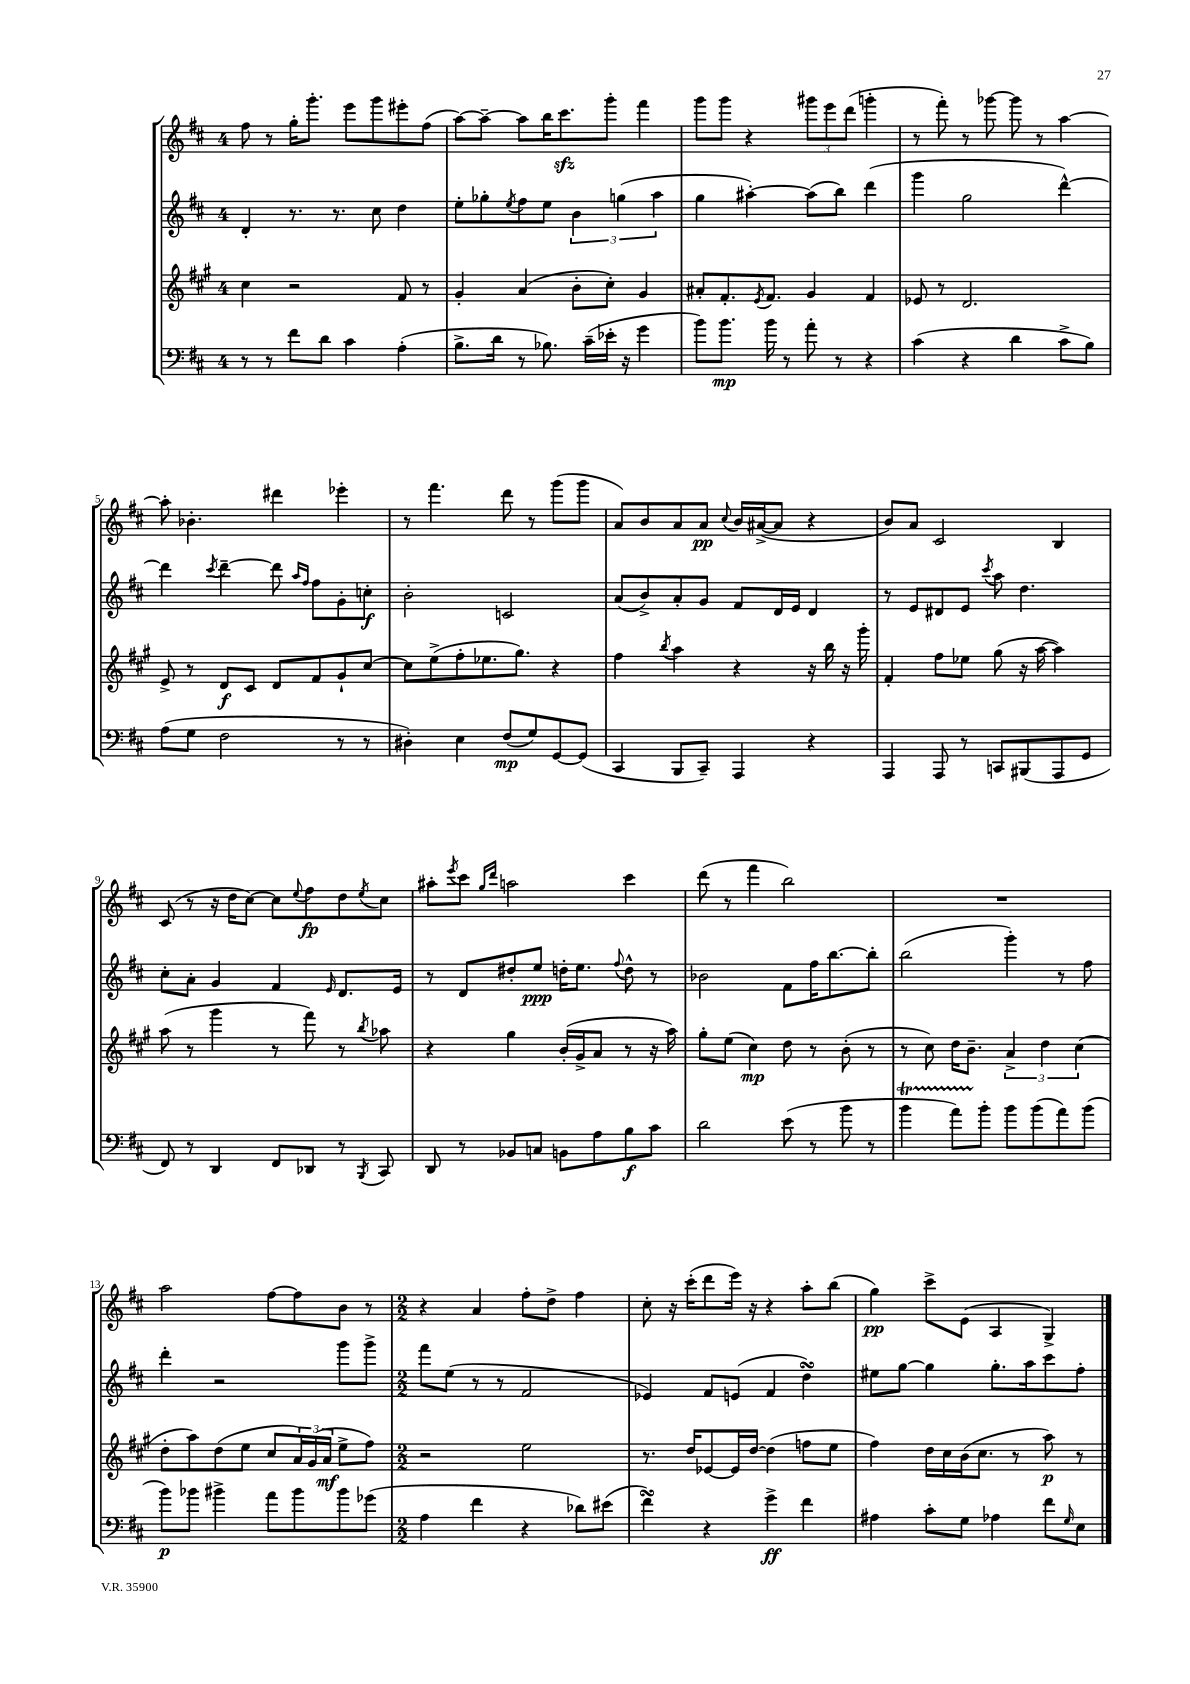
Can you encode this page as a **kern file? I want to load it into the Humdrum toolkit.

**kern	**kern	**kern	**kern
*staff4	*staff3	*staff2	*staff1
*clefF4	*clefG2	*clefG2	*clefG2
*k[f#c#]	*k[f#c#g#]	*k[f#c#]	*k[f#c#]
*M4/4	*M4/4	*M4/4	*M4/4
8r	4cc#	4d'	8ff#
8r	.	.	8r
8f#	2r	8.r	16gg'
.	.	.	8.ggg'
8d	.	.	.
.	.	8.r	.
4c#	.	.	8eee
.	.	8cc#	8ggg
(4A'	8f#	4dd	8eee#'
.	8r	.	(8ff#
=	=	=	=
8.B^	4g#'	8ee'	[8aa)
.	.	8gg-'	8aa~_
16d	.	.	.
.	.	8qee	.
8r	(4a	8ff#	8aa]
8.B-)	.	8ee	16bb
.	.	.	8.ccc#
.	8b'	6b	.
(16c#~	.	.	.
16e-'	8cc#')	.	8ggg'
.	.	(6gg	.
16r	.	.	.
4g	4g#	.	4fff#
.	.	6aa	.
=	=	=	=
8b)	8a#'	4gg	8ggg
8.b	8.f#'	.	8ggg
.	.	[4aa#')	4r
.	8qe	.	.
16b	8.f#	.	.
8r	.	.	.
8a'	4g#	(8aa#]	12ggg#
.	.	.	12eee
8r	.	8bb)	.
.	.	.	(12ddd
4r	4f#	(4ddd	4ggg'
=	=	=	=
(4c#	8e-	4ggg	8r
.	8r	.	8fff#')
4r	2.d	2gg	8r
.	.	.	[8ggg-
4d	.	.	8ggg-]
.	.	.	8r
8c#^	.	[4ddd^^)	[4aa
8B)	.	.	.
=	=	=	=
(8A	8e^	4ddd]	8aa']
8G	8r	.	4.b-'
.	.	8qccc#	.
2F#	8d	[4ddd~	.
.	8c#	.	.
.	8d	8ddd]	4ddd#
.	.	16qqaa	.
.	.	16qqff#	.
.	8f#	8ff#	.
8r	8g#`	8g'	4eee-'
8r	[8cc#	8cc'	.
=	=	=	=
4D#')	8cc#]	2b'	8r
.	(8ee^	.	4.fff#
4E	8ff#'	.	.
.	8.ee-	.	.
(8F#	.	2c	8ddd
.	8.gg#)	.	.
8G)	.	.	8r
[8GG	4r	.	(8ggg
(8GG]	.	.	8ggg
=	=	=	=
4CC#	4ff#	(8a	8a)
.	.	8b^)	8b
.	8qbb	.	.
8BBB	4aa	8a'	8a
8CC#~)	.	8g	8a
.	.	.	8qqcc#
4AAA	4r	8f#	16b
.	.	.	([16a#^
.	.	16d	8a#]
.	.	16e	.
4r	16r	4d	4r
.	16bb	.	.
.	16r	.	.
.	16ggg#'	.	.
=	=	=	=
4AAA	4f#'	8r	8b)
.	.	8e	8a
8AAA	8ff#	8d#	2c#
8r	8ee-	8e	.
.	.	8qccc#	.
8CC	(8gg#	8aa	.
(8BBB#	16r	4.dd	.
.	[16aa	.	.
8AAA	4aa])	.	4B
8GG	.	.	.
=	=	=	=
8FF#)	(8aa	8cc#'	(8c#
8r	8r	8a'	8r
4DD	4ggg#	4g	16r
.	.	.	16dd
.	.	.	[8cc#)
8FF#	8r	4f#	8cc#]
.	.	.	8qqee
8DD-	8fff#)	.	8ff#
.	.	16qqe	.
8r	8r	8.d	8dd
8qBBB	8qbb	.	8qee
8CC#	8aa-	.	8cc#
.	.	16e	.
=	=	=	=
8DD	4r	8r	8aa#'
.	.	.	8qeee
8r	.	8d	8ccc#
.	.	.	16qqgg
.	.	.	16qqddd
8BB-	4gg#	8dd#'	2aa
8C	.	8ee	.
8BB	(16b'	16dd'	.
.	16g#^	8.ee	.
8A	8a	.	.
.	.	8qqff#	.
8B	8r	8dd^^	4ccc#
8c#	16r	8r	.
.	16aa)	.	.
=	=	=	=
2d	8gg#'	2b-	(8ddd
.	(8ee	.	8r
.	4cc#)	.	4fff#
(8e	8dd	8f#	2bb)
8r	8r	16ff#	.
.	.	[8.bb	.
8b	(8b'	.	.
8r	8r	8bb']	.
=	=	=	=
4b	8r	(2bb	1r
.	8cc#)	.	.
8a)	16dd	.	.
.	8.b~	.	.
8b'	.	.	.
8b	6a^	4ggg')	.
(8b	.	.	.
.	6dd	.	.
8a)	.	8r	.
.	(6cc#	.	.
(8b	.	8ff#	.
=	=	=	=
8b)	8dd'	4ddd'	2aa
8b-	8aa)	.	.
4b#^	(8dd	2r	.
.	8ee	.	.
8a	8cc#	.	[8ff#
8b#	24a)	.	8ff#]
.	(24g#	.	.
.	24a	.	.
8b#	8ee^	8ggg	8b
(8g-	8ff#)	8ggg^	8r
=	=	=	=
*M2/2	*M2/2	*M2/2	*M2/2
4A	2r	8fff#	4r
.	.	(8ee	.
4f#	.	8r	4a
.	.	8r	.
4r	2ee	2f#	8ff#'
.	.	.	8dd^
8d-)	.	.	4ff#
(8e#	.	.	.
=	=	=	=
4f#)	8.r	4e-)	8cc#'
.	.	.	16r
.	16dd	.	(16ccc#'
4r	[8e-	8f#	8ddd
.	16e-]	(8e	16eee)
.	[16dd	.	16r
4g^	(4dd]	4f#	4r
4f#	8ff	4dd)	8aa'
.	8ee	.	(8bb
=	=	=	=
4A#	4ff#)	8ee#	4gg)
.	.	[8gg	.
8c#'	16dd	4gg]	8ccc#^
.	16cc#	.	.
8G	(16b	.	(8e
.	8.cc#	.	.
4A-	.	8.gg'	4A
.	8r	.	.
.	.	16aa	.
8f#	8aa)	8ccc#	4G^)
16qqG	.	.	.
8E	8r	8ff#'	.
==	==	==	==
*-	*-	*-	*-
